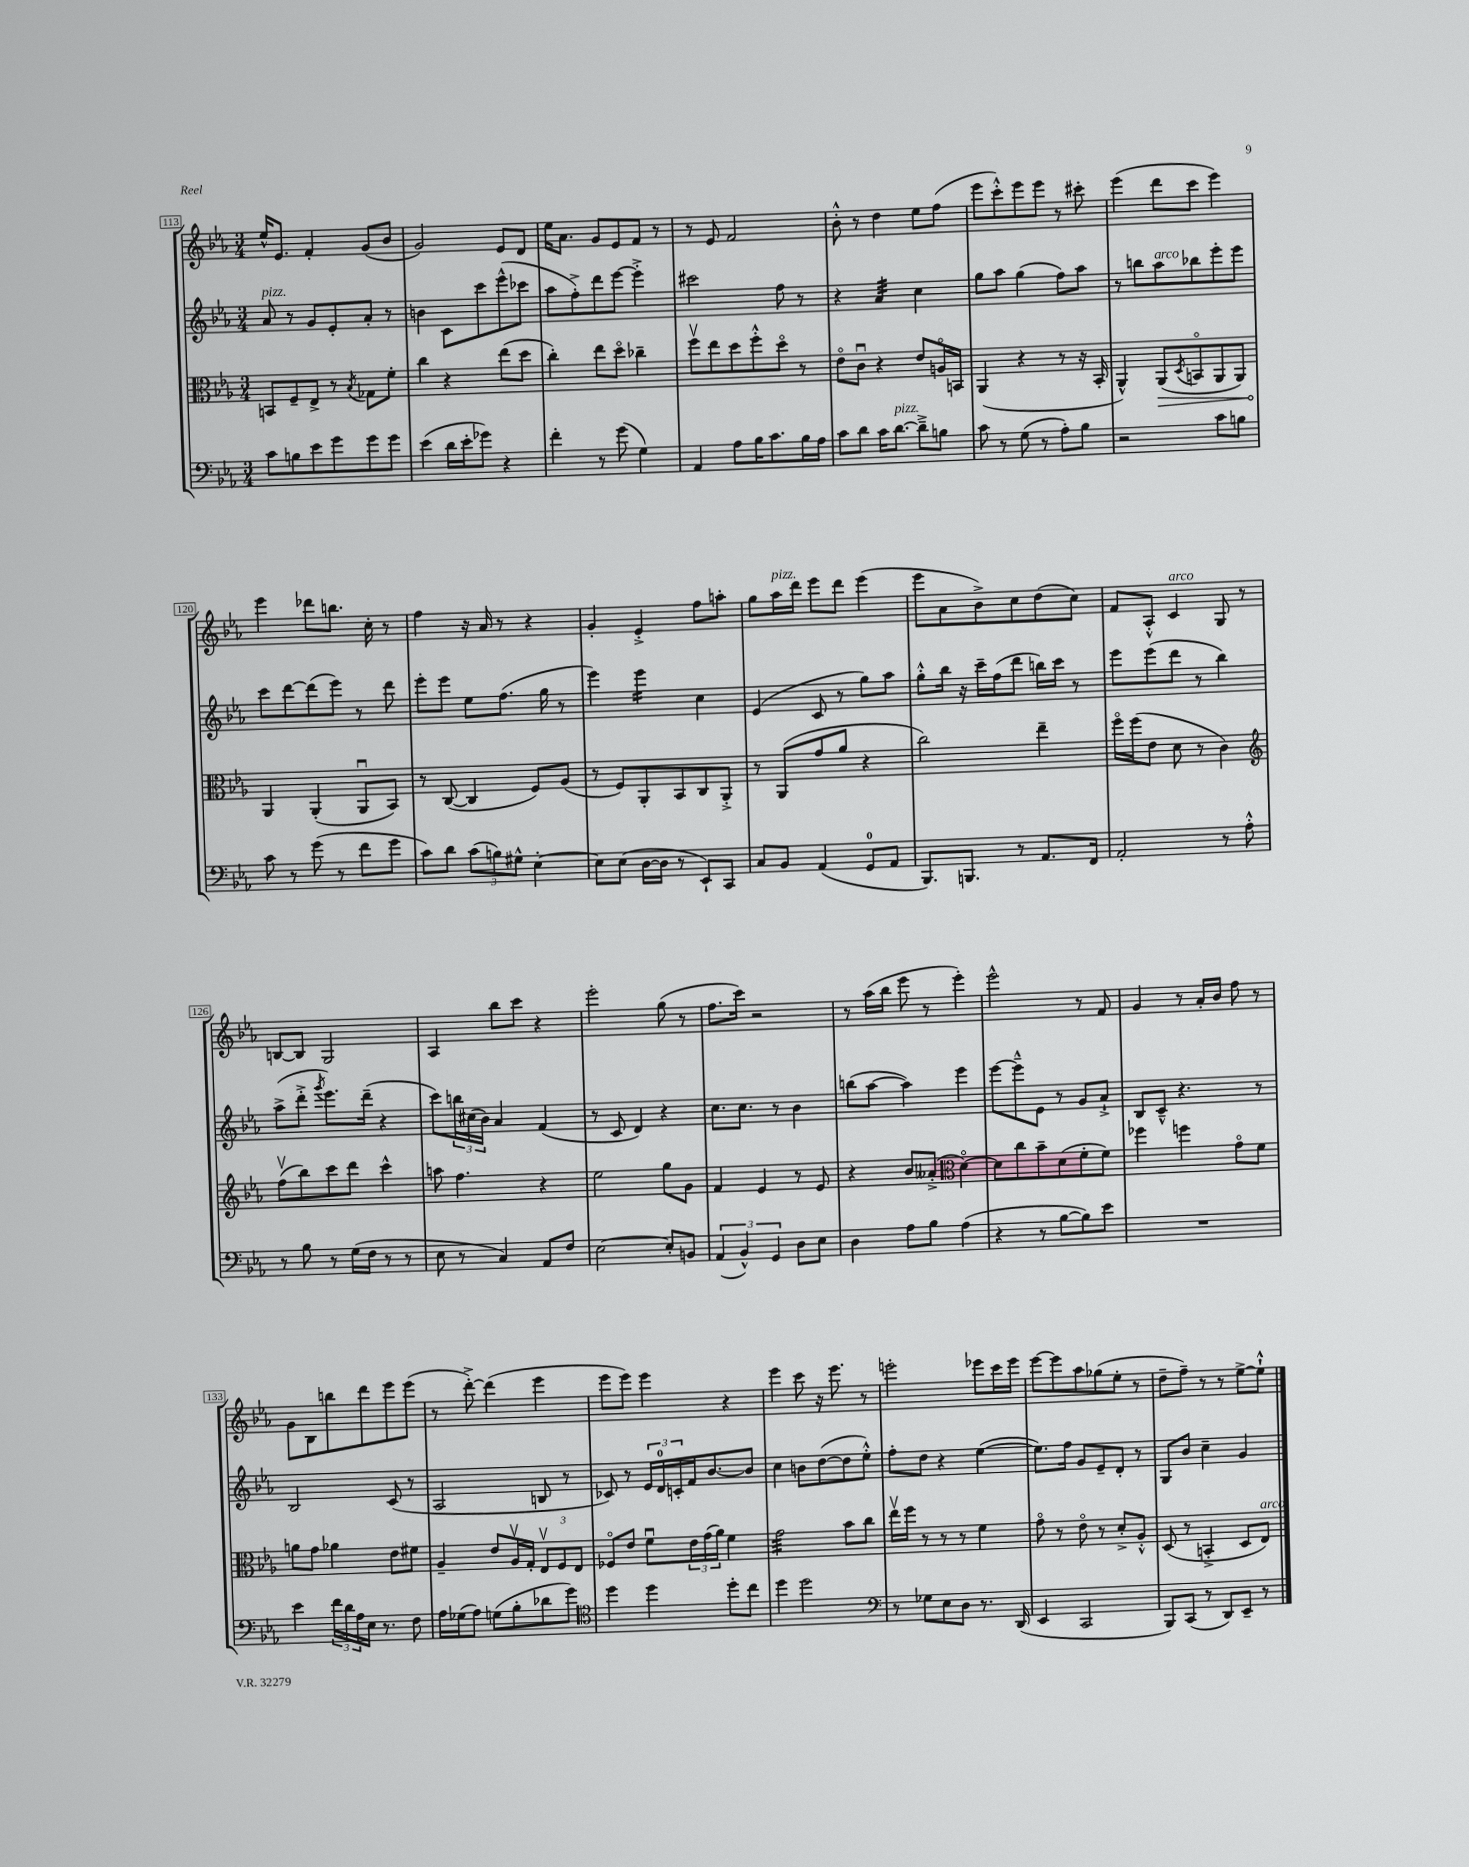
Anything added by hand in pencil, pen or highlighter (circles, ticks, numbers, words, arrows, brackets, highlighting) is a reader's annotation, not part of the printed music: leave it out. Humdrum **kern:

**kern	**kern	**kern	**kern
*staff4	*staff3	*staff2	*staff1
*clefF4	*clefC3	*clefG2	*clefG2
*k[b-e-a-]	*k[b-e-a-]	*k[b-e-a-]	*k[b-e-a-]
*M3/4	*M3/4	*M3/4	*M3/4
8c	8BB	8a-	16ee-^^
.	.	.	8.e-
8B	8F~	8r	.
8e-	8E-^	8g	4f'
8g	8r	8e-'	.
.	8qB-	.	.
8g	8G-	8a-'	(8g
8g	8f'	8r	8b-
=	=	=	=
(4e-	4cc	4b	2g)
16d	4r	8c	.
16e-'	.	.	.
8g-)	.	8ccc	.
4r	(8ee-	(8eee-^^	8e-
.	8dd	8ccc-	8d
=	=	=	=
4f'	4cc')	8aa-	16ee-
.	.	.	8.a-
.	.	8ff'^)	.
8r	8ee-	8ddd	8g
(8g	8ddo	[8eee-	8e-
4G)	4cc-~	4eee-'^]	8f
.	.	.	8r
=	=	=	=
4AA-	8ffv	2ccc#	8r
.	8ee-	.	8e-
8A-	8dd	.	2f
16B-	8ff'^^	.	.
8.c	.	.	.
.	8ddo	8ff	.
16B-	8r	8r	.
16A-	.	.	.
=	=	=	=
8c	8e-o	4r	8b-'^^
8d	8cu	.	8r
16c	4r	4a-	4dd
[8.d	.	.	.
8d~^]	8e-	4cc	8ee-
8B	16Ao	.	(8ff
.	16BB	.	.
=	=	=	=
8c	(4AA-	8gg	8eee-
8r	.	8aa-	8ccc'^^)
(8G	4r	(4gg	8eee-
8r	.	.	8eee-
8A-')	8r	8ff)	8r
8B-	16r	8aa-	8ccc#'
.	16BB-'	.	.
=	=	=	=
2r	4AA-^^)	8r	(4eee-
.	.	8bb	.
.	(8AA-	8aa-	8ddd
.	8qD	.	.
.	8BBo	8bb-	8ccc
8c	8AA-	8eee-'	4eee-)
8B	8AA-)	8eee-	.
=	=	=	=
8c	4AA-	8ccc	4eee-
8r	.	[8ddd	.
(8g	(4AA-'	(8ddd]	8ddd-
8r	.	8eee-)	8.bb
8f	8AA-u	8r	.
.	.	.	16cc'
8g	8BB-)	8ddd	8r
=	=	=	=
8c)	8r	8eee-'	4ff
8d	([8C	8eee-	.
(12c	4C]	8ee-	16r
.	.	.	16a-
12B)	.	.	.
.	.	(8.ff	8r
12G#^^	.	.	.
[4E-'	8F)	.	4r
.	.	16gg	.
.	(8A-	8r	.
=	=	=	=
8E-]	8r	4eee-)	4g'
(8E-	8F)	.	.
[16D	8AA-'	4eee-	4e-'^
16D]	.	.	.
8r	8BB-	.	.
8EE-`)	8C	4cc	8ff
8CC	8AA-'^	.	8aa'
=	=	=	=
8C	8r	(4e-	8gg
8BB-	(8AA-	.	16aa-
.	.	.	16ddd
(4AA-	8g	8c	8eee-
.	8a-	8r	8ddd
8GG	4r	8gg)	(4eee-
8AA-	.	8aa-	.
=	=	=	=
8.BBB-)	2cc)	8gg'^^	8eee-
.	.	16bb-	8a-
8.BBB	.	16r	.
.	.	16ccc~	8b-^)
.	.	(16ff	.
8r	.	8ddd	8cc
8.AA-	4ee-~	16bb)	(8dd
.	.	16ccc	.
.	.	8r	8cc)
16FF	.	.	.
=	=	=	=
2AA-'	16ffo	8eee-	8f
.	(16ff	.	.
.	8e-	(8eee-	8A-'^^
.	8d	8ddd	4c
.	8r	8r	.
8r	4c)	4bb-)	8G
8A-'^^	.	.	8r
=	=	=	=
*	*clefG2	*	*
8r	(8ffv	(8aa-^	[8B
8B-	8bb-)	8ddd'^	8B]
.	.	8qggg	.
8r	8ccc	8.eee-)	2G
(16G	8ddd	.	.
16F	.	(16ddd~	.
8r	4ccc^^	4r	.
8r	.	.	.
=	=	=	=
8E-	8aa	8ccc)	4A-
8r	4.ff	24bb	.
.	.	(24cc#	.
.	.	24b-)	.
4C)	.	4a-	8bb-
.	.	.	8ccc
8AA-	4r	(4f	4r
8F	.	.	.
=	=	=	=
[2E-	2ee-	8r	2eee-'
.	.	8c	.
.	.	4d)	.
8E-']	8gg	4r	(8gg
8BB	8g	.	8r
=	=	=	=
(6AA-	4f	8.cc	8.ff
6BB-^^)	.	.	.
.	.	8.cc	16ccc)
.	4e-	.	2r
6GG	.	.	.
.	.	8r	.
8D	8r	4b-	.
8E-	8e-	.	.
=	=	=	=
4D	4r	(8bb	8r
.	.	[8aa-	(16aa-
.	.	.	16bb-
8A-	8b-	4aa-])	8eee-
8B-	(8a--'^	.	8r
*	*clefC3	*	*
(4A-	[4do)	4eee-	4eee-')
=	=	=	=
4r	8d]	[8eee-	2eee-^^
.	8cc	8eee-~^^]	.
8r	8b-~	8e-	.
[8B-	(8d	8r	.
8B-])	8f'	8g	8r
8e-	8f)	8a-`^	8f
=	=	=	=
2.r	4ff-	8B-	4g
.	.	8c~^^	.
.	4ff	4.r	8r
.	.	.	16a-'
.	.	.	16b-
.	8go	.	8ff
.	8f	8r	8r
=	=	=	=
4e-	8a	2B-	8g
.	8g	.	8B-
24f	4a-	.	8bb
24d	.	.	.
24A-	.	.	.
16E-	.	.	8ddd
8.r	.	.	.
.	8e-	(8c	8eee-
8F	8f#	8r	(8eee-
=	=	=	=
16A-	4A-~	2A-	8r
(16G-	.	.	.
8A-)	.	.	[8ddd'^)
(8G	8e-	.	(4ddd]
8B-'	16A-v	.	.
.	16G'	.	.
8d-	12E-v	8B	4eee-
.	12F	.	.
8g)	.	8r	.
.	12E-	.	.
=	=	=	=
*clefC4	*	*	*
4dd	8F-o	8c-)	8eee-
.	8e-	8r	8eee-)
4dd	8fu	24e-	4eee-
.	.	24d	.
.	.	24c'	.
.	24e-	16f	.
.	(24g	.	.
.	.	[8.b-	.
.	24a-)	.	.
8dd'	4f	.	4r
8cc	.	8b-]	.
=	=	=	=
4dd	2g	4cc	4eee-
2dd	.	8b	8ccc
.	.	([8dd	16r
.	.	.	8.eee-
.	8b-	8dd]	.
.	8cc	8ee-'^^)	8r
=	=	=	=
*clefF4	*	*	*
8r	16ee-v	8ff'	2eee'
.	16ff	.	.
8G-	8r	8dd	.
8E-	8r	4r	.
8D	8r	.	.
8.r	4f	([4ee-	8eee-
.	.	.	16ccc
(16DD	.	.	16eee-
=	=	=	=
4EE-	8go	8.ee-])	[8eee-
.	8r	.	8eee-]
.	.	16ff	.
2CC	8e-o	8g	8aa-
.	8r	8e-~	(8gg-
.	8d'^	8d'	8ee-'
.	8A-'^^	8r	8r
=	=	=	=
8BBB-)	(8D	8G	8dd~
(8CC	8r	8b-	8ff~)
8r	4BB'^	4cc~	8r
8DD)	.	.	8r
8EE-~	8D	4g	[8ee-^
8r	8E-)	.	8ee-`^^]
==	==	==	==
*-	*-	*-	*-
